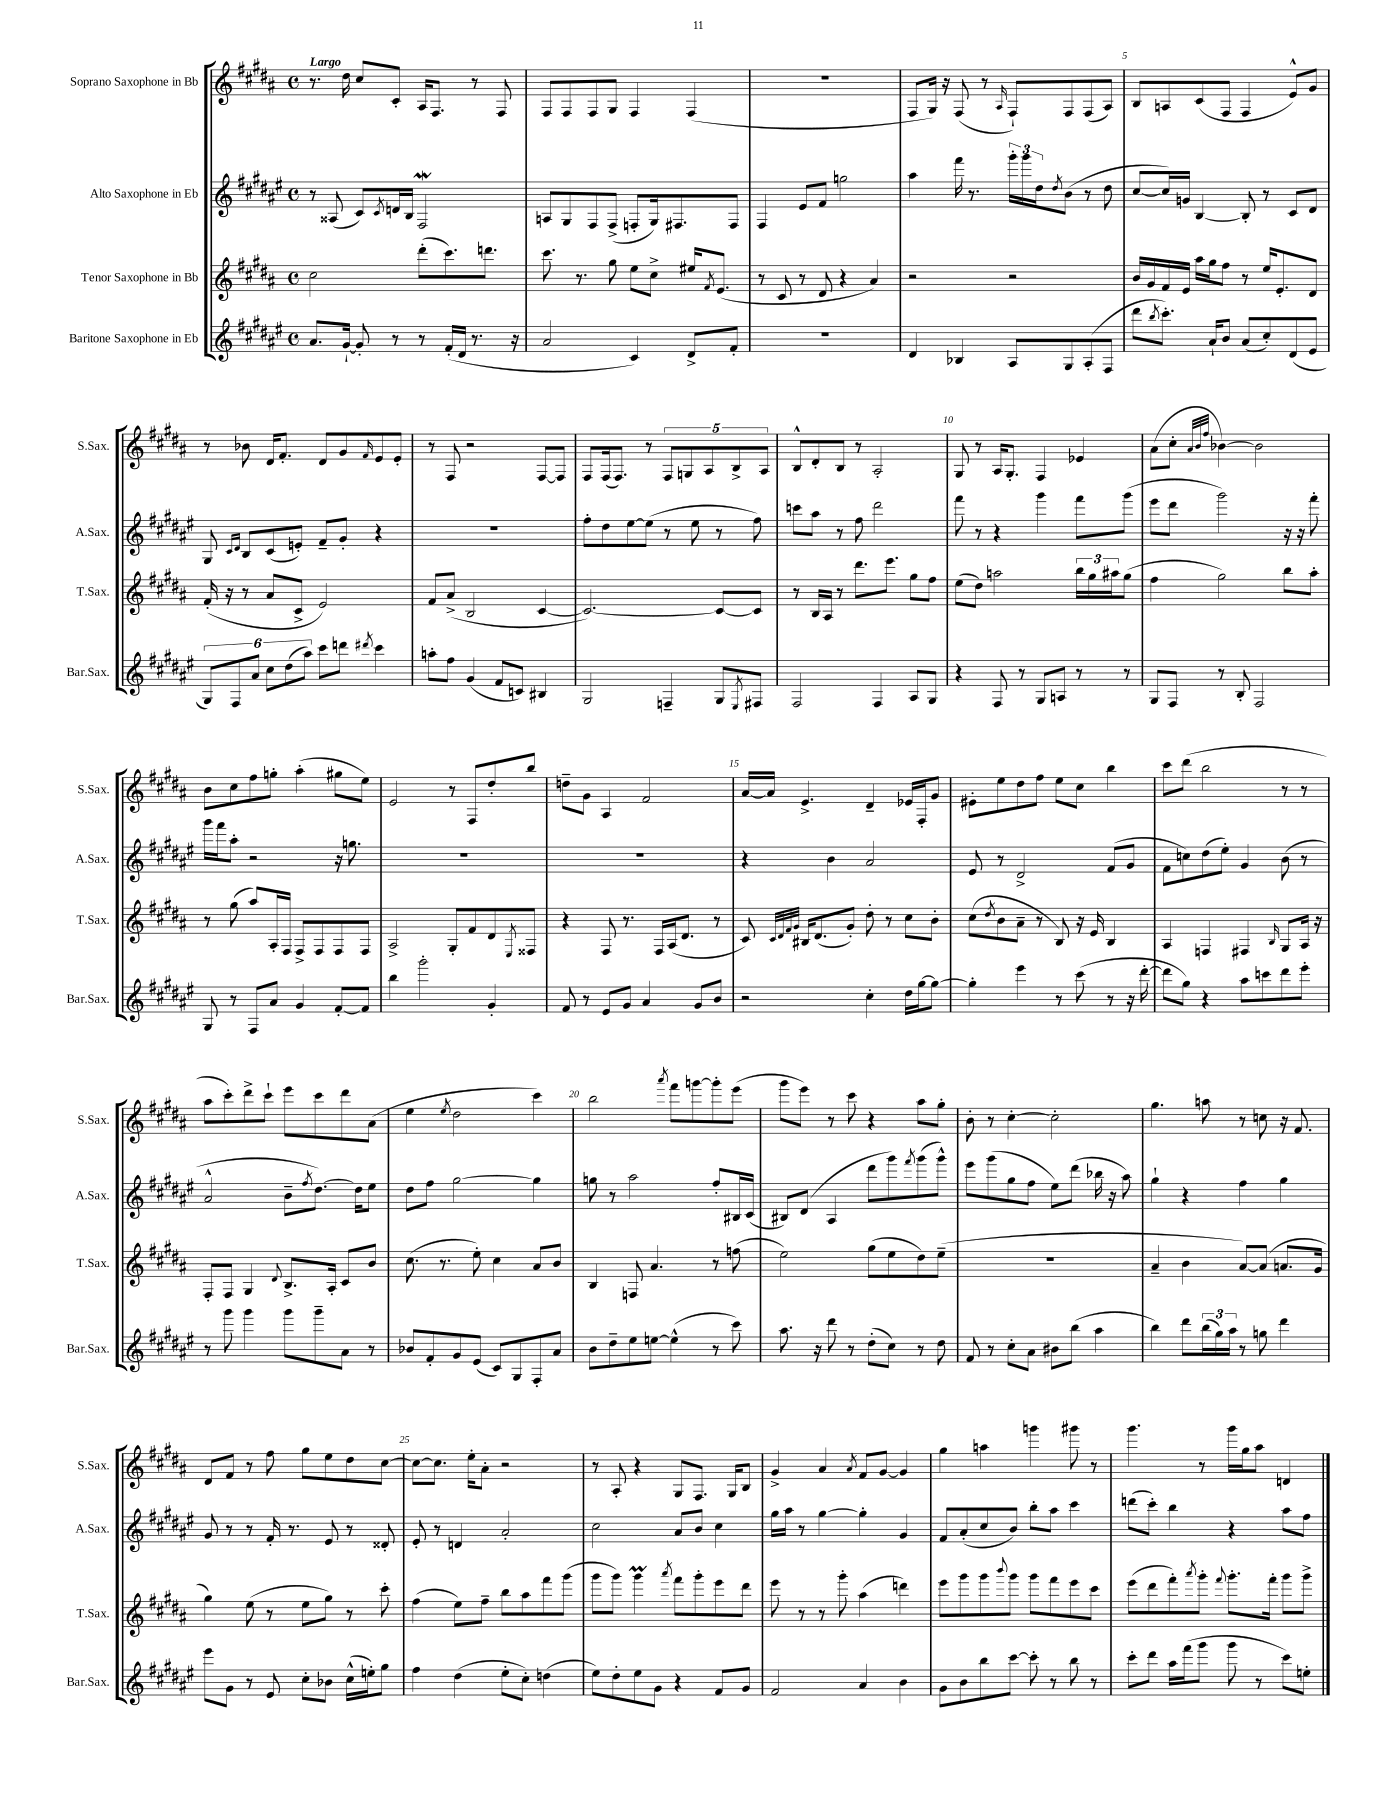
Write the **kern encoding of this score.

**kern	**kern	**kern	**kern
*staff4	*staff3	*staff2	*staff1
*clefG2	*clefG2	*clefG2	*clefG2
*k[f#c#g#d#a#e#]	*k[f#c#g#d#a#]	*k[f#c#g#d#a#e#]	*k[f#c#g#d#a#]
*M4/4	*M4/4	*M4/4	*M4/4
*met(c)	*met(c)	*met(c)	*met(c)
8.a#/L	2cc#\	8r	8.r
.	.	(8A##/	.
[16g#`/Jk	.	.	16dd#\
8g#'/]	.	8c#/L)	8cc#/L
.	.	8qc#/	.
8r	.	16d/L	8c#'/J
.	.	16B/JJ	.
8r	(8ddd#'\L	2F#/	16A#/LK
.	.	.	8.F#/J
(16f#'/LL	8.ccc#\)	.	.
16d#/JJ	.	.	.
8.r	.	.	8r
.	8.ddd\J	.	.
.	.	.	8F#/
16r	.	.	.
=	=	=	=
2a#/	8.ccc#\	8A/L	8F#/L
.	.	8G#/	8F#/
.	8.r	.	.
.	.	8F#/	8F#/
.	8gg#\	(8F#^/J	8G#/J
4c#/)	8ee\L	8F'/L	4F#/
.	8cc#^\J	16G#/k)	.
.	.	8.F#/	.
8d#^/L	16ee#/LK	.	(4F#/
.	8qf#/	.	.
.	(8.e/J	.	.
8f#'/J	.	8F#/J	.
=	=	=	=
1r	8r	4F#/	1r
.	8c#/	.	.
.	8r	8e#/L	.
.	8d#/	8f#/J	.
.	4r	2gg\	.
.	4a#/)	.	.
=	=	=	=
4d#/	2r	4aa#\	8F#/L
.	.	.	16G#/Jk)
.	.	.	16r
4B-/	.	16fff#\	(8F#/
.	.	8.r	.
.	.	.	8r
.	.	.	16qqA#/
8A#/L	2r	24ggg#'\LL	8F#`/L)
.	.	24ggg#\	.
.	.	24dd#\J	.
.	.	8qdd#/	.
8G#/	.	(8b\J	8F#/
(8A#'/	.	8r	(8F#/
8F#/J	.	8dd#\	8A#/J)
=	=	=	=
8ddd#\L	16b/LL	[8cc#/L	8B/L
.	16g#/	.	.
8qbb/	.	.	.
8.ccc#'\J)	16f#/	16cc#/]L)	8A/
.	16e/JJ	16g/JJ	.
.	16aa#\LL	[4B/	(8c#/
16a#`/LK	16gg#\J	.	.
8b/J	8ff#\J	.	8F#/J
(8a#/L	8r	8B'/]	4F#/
8cc#'/)	16ee/LK	8r	.
.	8.e'/	.	.
(8d#/	.	8c#/L	8e^^/L)
8e#/J	8d#/J	8d#/J	8g#/J
=	=	=	=
12G#/L)	(16f#'/	8G#/	8r
.	16r	.	.
12F#/	.	.	.
.	.	16qqc#/LL	.
.	.	16qqd#/JJ	.
.	8r	8B/L	8b-\
12a#/J	.	.	.
12cc#\L	8a#/L	(8c#/	16d#/LK
.	.	.	8.f#'/J
(12dd#\	.	.	.
.	8c#^/J	8e'/J)	.
12aa#\J)	.	.	.
8ccc#\L	2e/)	8f#~/L	8d#/L
8ddd\J	.	8g#'/J	8g#/
8qddd#/	.	.	16qqf#/
4ccc#\	.	4r	8e/
.	.	.	8e'/J
=	=	=	=
8aa'\L	8f#/L	1r	8r
8ff#\J	(8a#^/J	.	8F#/
(4g#/	2B/	.	2r
8f#/L	.	.	.
8c/J)	.	.	.
4B#/	[4c#/	.	[8F#/L
.	.	.	8F#/]J
=	=	=	=
2G#/	2.c#/_)	8ff#'\L	8F#/L
.	.	8dd#\	(16F#/k
.	.	.	8.F#/J)
.	.	[8ee#\	.
.	.	(8ee#\]J	8r
4F~/	.	8r	10F#/L
.	.	.	10G/
.	.	8ee#\	.
.	.	.	10A#/
8G#/L	8c#/_L	8r	.
.	.	.	10B^/
8qE#/	.	.	.
8F#/J	8c#/]J	8ff#\)	.
.	.	.	10A#/J
=	=	=	=
2F#/	8r	8ccc\L	8B^^/L
.	16B/LL	8aa#\J	8d#'/
.	16A#/JJ	.	.
.	8r	8r	8B/J
.	8.ddd#\L	8ff#\	8r
4F#/	.	2ddd#\	2A#'/
.	8.eee\J	.	.
8A#/L	8gg#\L	.	.
8G#/J	8ff#\J	.	.
=	=	=	=
4r	(8ee\L	8fff#\	8G#/
.	8dd#\J)	8r	8r
8F#/	2aa\	4r	16A#/LK
.	.	.	8.G#'/J
8r	.	.	.
8G#/L	.	4ggg#\	4F#/
8A/J	.	.	.
8r	24bb\LL	8fff#\L	4e-/
.	24gg#\	.	.
.	24aa#\J	.	.
8r	(8gg#\J	(8ggg#\J	.
=	=	=	=
8G#/L	4ff#\	8eee#\L	(8a#\L
8F#/J	.	8ddd#\J	8cc#'\J
.	.	.	32qqa#/LLL
.	.	.	32qqb/
.	.	.	32qqff#/JJJ
8r	2gg#\)	2ggg#\)	[4b-\)
8B'/	.	.	.
2F#/	.	.	2b-\]
.	8bb\L	16r	.
.	.	16r	.
.	8aa#'\J	8fff#'\	.
=	=	=	=
8G#/	8r	16ggg#\LL	8b\L
.	.	16fff#\J	.
8r	(8gg#\	8aa#'\J	8cc#\
8F#/L	8aa#/L)	2r	8ff#\
8a#/J	16A#'/L	.	8gg'\J
.	16F#/JJ	.	.
4g#/	8F#^/L	.	(4aa#'\
.	8F#/	.	.
[8f#'/L	8F#/	16r	8gg#\L
.	.	8.gg\	.
8f#/]J	8F#/J	.	8ee\J)
=	=	=	=
4bb\	2A#^/	1r	2e/
2ggg#'\	.	.	.
.	8G#'/L	.	8r
.	8f#/	.	8F#/L
4g#'/	8d#/	.	8dd#'/
.	8qE/	.	.
.	8F##/J	.	8bb/J
=	=	=	=
8f#/	4r	1r	8dd~\L
8r	.	.	8g#\J
8e#/L	8F#/	.	4A#/
8g#/J	8.r	.	.
4a#/	.	.	2f#/
.	16F#/LL	.	.
.	(16A#/J	.	.
.	8.d#/J	.	.
8g#/L	.	.	.
8b/J	8r	.	.
=	=	=	=
2r	8c#/)	4r	[16a#/LL
.	.	.	16a#/]JJ
.	32qqc#/LLL	.	.
.	32qqd#/	.	.
.	32qqf#/	.	.
.	32qqg#/JJJ	.	.
.	16B#/LK	.	4.e^/
.	(8.d#/	.	.
.	.	4b\	.
.	8g#'/J)	.	.
4cc#'\	8dd#'\	2a#/	4d#~/
.	8r	.	.
16dd#\LL	8cc#\L	.	16e-/LL
[16gg#\J	.	.	16F#'/J
8gg#\_J	8b'\J	.	8g#/J
=	=	=	=
4gg#'\]	(8cc#\L	8e#/	8e#'\L
.	8qdd#/	.	.
.	8b\	8r	8ee\
4eee#\	8a#~\J	2d#^/	8dd#\
.	8r	.	8ff#\J
8r	8B/)	.	8ee\L
(8ccc#\	16r	.	8cc#\J
.	16e/	.	.
8r	4B/	(8f#/L	4bb\
16r	.	8g#/J	.
[16ddd#'\	.	.	.
=	=	=	=
8ddd#\]L	4A#/	8f#\L	8ccc#\L
8gg#\J)	.	8cc\)	(8ddd#\J
4r	4F/	(8dd#\	2bb\
.	.	8ee#'\J)	.
8aa#\L	4F#/	4g#/	.
8ccc\	.	.	.
.	16qqB/	.	.
8ddd#\	8G#/L	(8b\	8r
8eee#'\J	16A#/Jk	8r	8r
.	16r	.	.
=	=	=	=
8r	8F#'/L	2a#^^/	8aa#\L
8ggg#\	8F#/J	.	8ccc#'\)
4ggg#\	4G#/	.	8ddd#^\
.	.	.	8ccc#`\J
.	8qqd#/	.	.
8ggg#\L	8.B^/L	8b~\L	8eee\L
.	.	8qff#/	.
8ggg#~\	.	[8.dd#\J)	8ccc#\
.	16A#'/Jk	.	.
8a#\J	8c#/L	.	8ddd#\
.	.	16dd#\]LK	.
8r	8b/J	8ee#\J	(8a#\J
=	=	=	=
8b-/L	(8.cc#\	8dd#\L	4ee\
8f#'/	.	8ff#\J	.
.	8.r	.	.
.	.	.	8qee/
8g#/	.	[2gg#\	2dd#\
(8e#/J	8ee'\)	.	.
8c#/L)	4cc#\	.	.
8G#/	.	.	.
8F#'/	8a#/L	4gg#\]	4ccc#\)
8a#/J	8b/J	.	.
=	=	=	=
8b\L	4B/	8gg\	2bb\
8dd#~\	.	8r	.
8ee#\	8F/	2aa#\	.
[8ee\J	4.a#/	.	.
.	.	.	8qaaa#/
(4ee^^\]	.	.	8fff#\L
.	.	.	[8ggg\
8r	8r	8ff#'/L	8ggg'\]
8ccc#\)	(8ff\	16B#/L	(8eee\J
.	.	(16c#/JJ	.
=	=	=	=
8.aa#\	2ee\)	8B#/L)	8ggg#\L
.	.	(8d#/J	8eee\J)
16r	.	.	.
8ddd#\	.	4A#/	8r
8r	.	.	8ccc#\
(8dd#'\L	(8gg#\L	8ddd#\L	4r
8cc#\J)	8ee\	8ggg#\)	.
.	.	8qfff#/	.
8r	8dd#\)	(8ggg#\	8aa#\L
8dd#\	(8ee~\J	8ggg#^^\J)	8gg#'\J
=	=	=	=
8f#/	1r	8eee#\L	8b'\
8r	.	(8ggg#\	8r
8cc#'\L	.	8gg#\	[4cc#'\
8a#\J	.	8ff#\J	.
8b#\L	.	8ee#\L)	2cc#'\]
(8bb\J	.	(8ddd#\J	.
4aa#\	.	16bb-\	.
.	.	16r	.
.	.	8aa#\)	.
=	=	=	=
4bb\)	4a#~/	4gg#`\	4.gg#\
8ddd#\L	4b\	4r	.
(24bb\L	.	.	8aa\
24gg#\)	.	.	.
24aa#\JJ	.	.	.
8r	[8a#/L)	4ff#\	8r
8gg\	(8a#/]J	.	8cc\
4ddd#\	8.a/L	4gg#\	16r
.	.	.	8.f#/
.	16g#/Jk	.	.
=	=	=	=
8eee#\L	4gg#\)	8g#/	8d#/L
8g#\J	.	8r	8f#/J
8r	(8ee\	8r	8r
8e#/	8r	16f#'/	8ff#\
.	.	8.r	.
8cc#'\L	8ee\L	.	8gg#\L
8b-\J	8gg#\J)	8e#/	8ee\
(16cc#^^\LL	8r	8r	8dd#\
16ee'\J)	.	.	.
8gg#\J	8ccc#'\	8d##'/	[8cc#\J
=	=	=	=
4ff#\	(4ff#\	8e#'/	8cc#\_L
.	.	8r	8.cc#\]J
(4dd#\	8ee\L)	4d/	.
.	.	.	16ee'\LK
.	8ff#~\J	.	8a#'\J
8ee#'\L	8bb\L	2a#'/	2r
8cc#'\J)	8aa#\	.	.
(4dd\	8fff#\	.	.
.	(8ggg#\J	.	.
=	=	=	=
8ee#\L)	8ggg#\L	2cc#\	8r
8dd#'\	8ggg#\J)	.	8A#'/
8ee#\	4ggg#\	.	4r
8g#\J	.	.	.
.	8qaaa#/	.	.
4r	8fff#\L	8a#/L	8G#/L
.	8ggg#'\	8b/J	8.F#/J
8f#/L	8eee\	4cc#\	.
.	.	.	16G#/LK
8g#/J	8ddd#\J	.	8B/J
=	=	=	=
2f#/	8eee\	16gg#\LL	4g#^/
.	.	16aa#\JJ	.
.	8r	8r	.
.	8r	[4gg#\	4a#/
.	8ggg#'\	.	.
.	.	.	8qa#/
4a#/	(4aa#\	4gg#'\]	8f#/L
.	.	.	[8g#/J
4b\	4ddd\)	4g#/	4g#/]
=	=	=	=
8g#\L	8eee\L	8f#/L	4gg#\
8b\	8ggg#\	(8a#'/	.
8bb\	8ggg#\	8cc#/	4aa\
.	8qqbbb/	.	.
[8ccc#\J	8ggg#\J	8b/J)	.
8ccc#'\]	8ggg#\L	8bb'\L	4ggg\
8r	8fff#\	8aa#\J	.
8bb\	8eee\	4ccc#\	8ggg#\
8r	8ccc#\J	.	8r
=	=	=	=
8ccc#'\L	(8eee\L	(8ddd\L	4.ggg#\
8ddd#\J	8ddd#\	8ccc#'\J)	.
16aa#\LL	8fff#'\)	4bb\	.
(16fff#\J	.	.	.
.	8qaaa#/	.	.
8ggg#\J	8ggg#'\J	.	8r
.	8qqfff#/	.	.
8ggg#\	8.ggg#'\L	4r	16ggg#\LL
.	.	.	16gg#\J
8r	.	.	8aa#\J
.	16fff#'\Jk	.	.
8ccc#\L)	8ggg#\L	8aa#\L	4d/
8ee'\J	8ggg#^\J	8ff#\J	.
==	==	==	==
*-	*-	*-	*-
